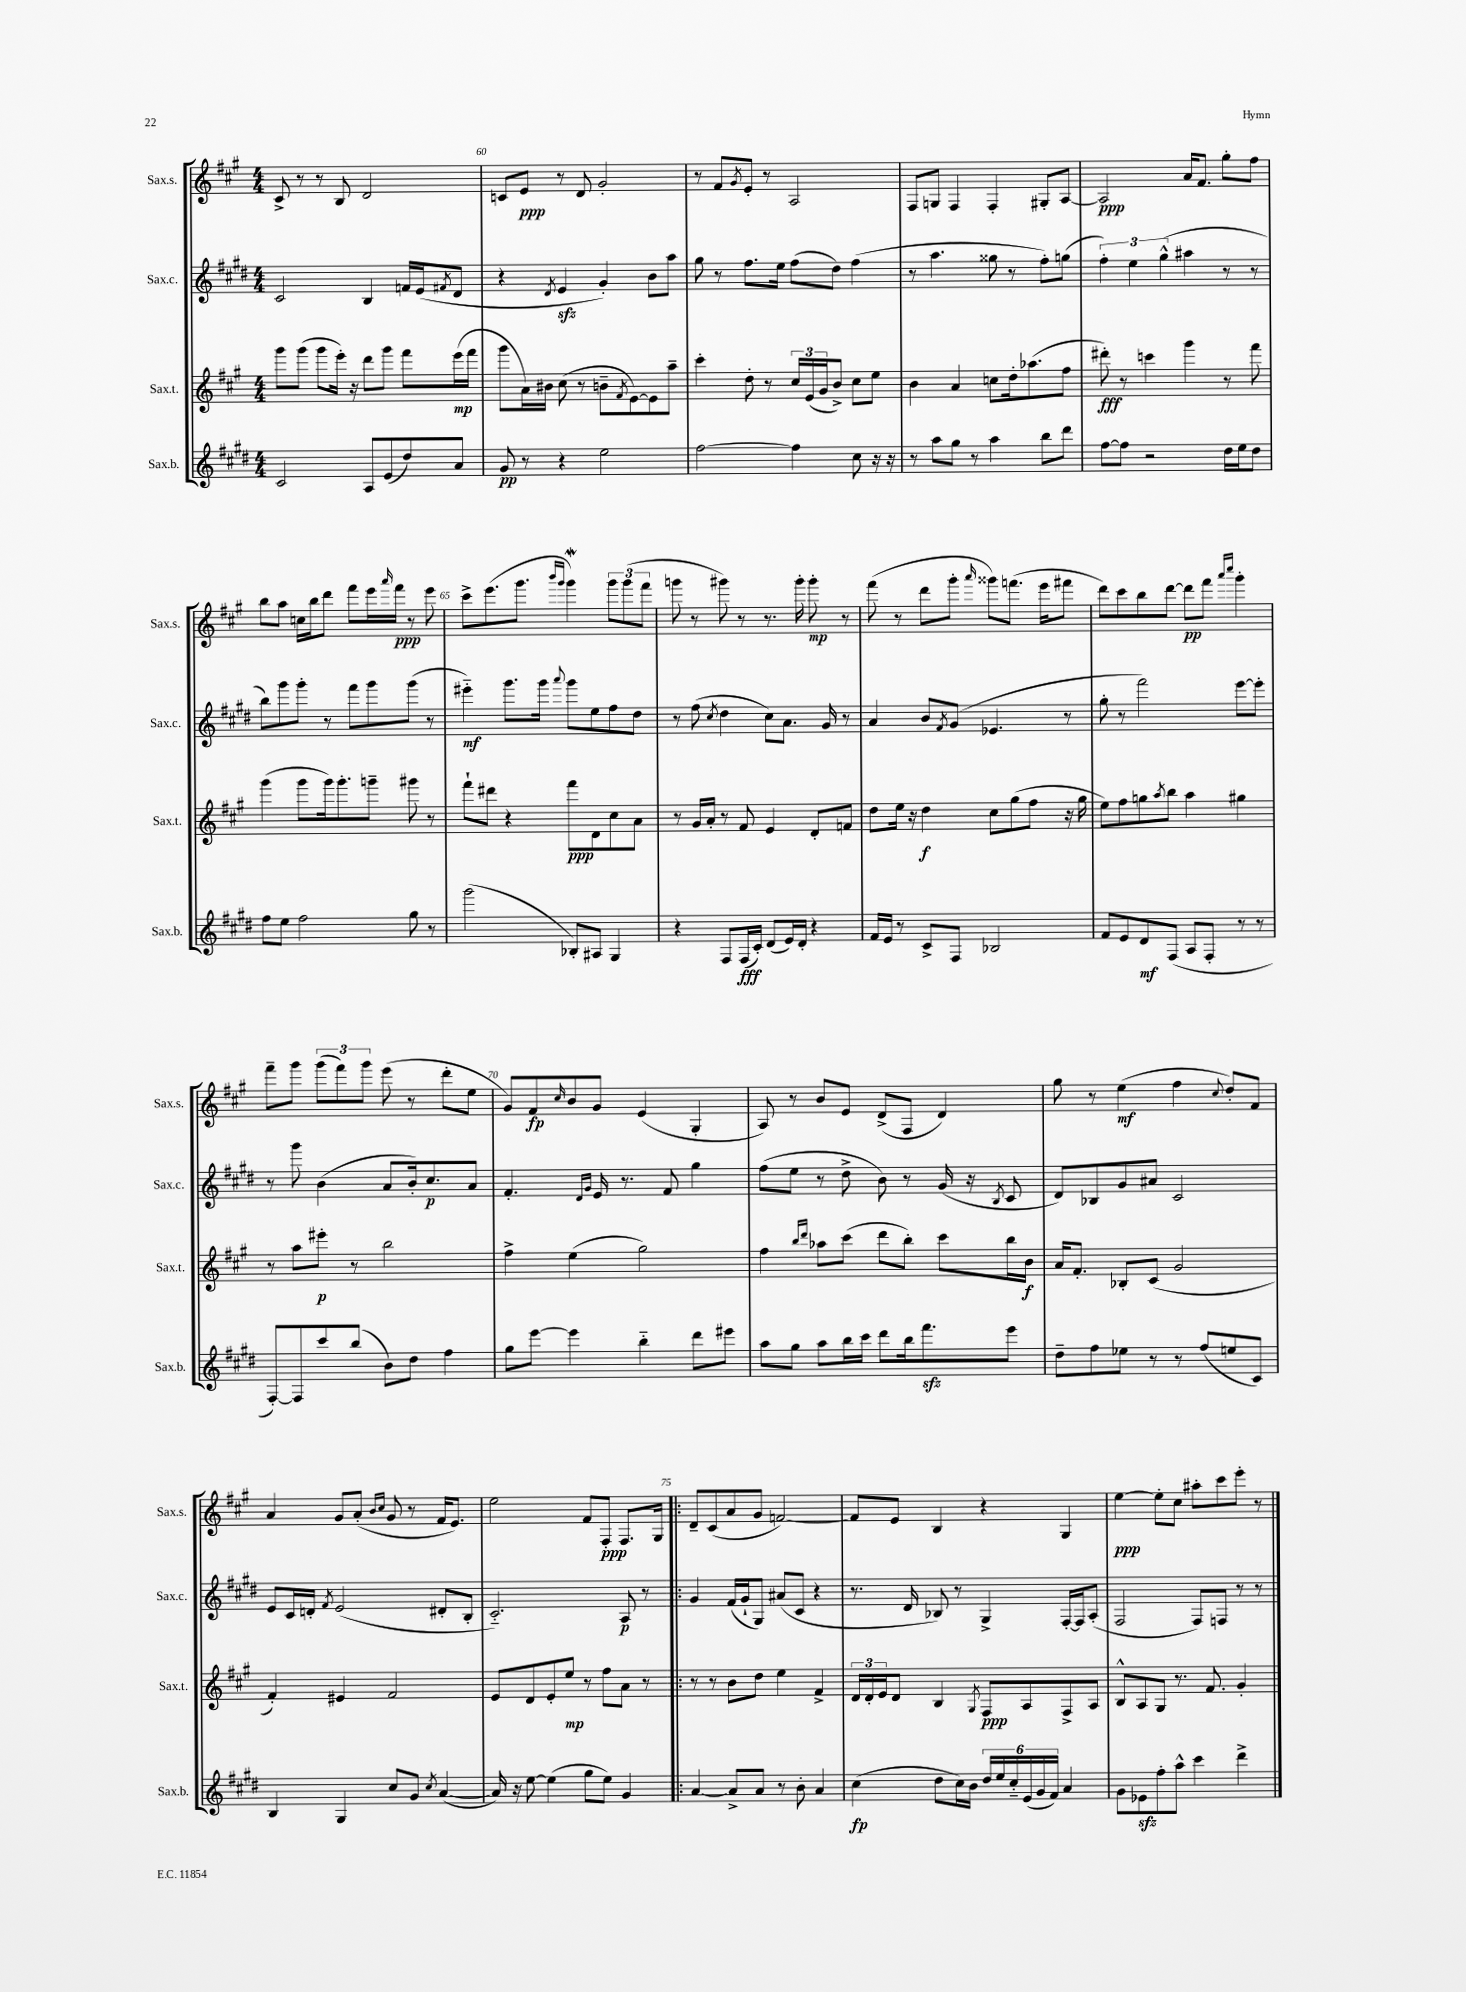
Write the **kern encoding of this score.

**kern	**dynam	**kern	**dynam	**kern	**dynam	**kern	**dynam
*part4	*part4	*part3	*part3	*part2	*part2	*part1	*part1
*staff4	*staff4	*staff3	*staff3	*staff2	*staff2	*staff1	*staff1
*I"Sax.b.	*	*I"Sax.t.	*	*I"Sax.c.	*	*I"Sax.s.	*
*I'Sax.b.	*	*I'Sax.t.	*	*I'Sax.c.	*	*I'Sax.s.	*
*clefG2	*	*clefG2	*	*clefG2	*	*clefG2	*
*k[f#c#g#d#]	*	*k[f#c#g#]	*	*k[f#c#g#d#]	*	*k[f#c#g#]	*
*M4/4	*	*M4/4	*	*M4/4	*	*M4/4	*
=59	=59	=59	=59	=59	=59	=59	=59
2c#/	.	8ggg#\L	.	2c#/	.	8c#^/	.
.	.	(8ggg#\J	.	.	.	8r	.
.	.	8ggg#\L	.	.	.	8r	.
.	.	16eee'\Jk)	.	.	.	8B/	.
.	.	16r	.	.	.	.	.
8A/L	.	8ddd\L	.	4B/	.	2d/	.
(8e/	.	8ggg#\J	.	.	.	.	.
8dd#/)	.	8fff#\L	.	16fn/LL	.	.	.
.	.	.	.	(16e/J	.	.	.
.	.	.	.	8qf#X/	.	.	.
8a/J	.	(16eee\L	mp	8d#/J	.	.	.
.	.	16fff#\JJ	.	.	.	.	.
=60	=60	=60	=60	=60	=60	=60	=60
8g#/	pp	8ggg#\L	.	4r	.	8cn/L	.
8r	.	16a\L)	.	.	.	8e/J	ppp
.	.	16b#X\JJ	.	.	.	.	.
.	.	.	.	8qd#/	.	.	.
4r	.	(8cc#\	.	4ezz/	.	8r	.
.	.	8r	.	.	.	8d/	.
2ee\	.	8bn~\L	.	4g#'/)	.	2g#'/	.
.	.	8qf#/	.	.	.	.	.
.	.	[8e\)	.	.	.	.	.
.	.	8e\]	.	8b\L	.	.	.
.	.	8aa~\J	.	8aa\J	.	.	.
=61	=61	=61	=61	=61	=61	=61	=61
[2ff#\	.	4ccc#'\	.	8gg#\	.	8r	.
.	.	.	.	8r	.	8f#/L	.
.	.	.	.	.	.	8qg#/	.
.	.	8dd'\	.	8.ff#\L	.	8e'/J	.
.	.	8r	.	.	.	8r	.
.	.	.	.	16ee\Jk	.	.	.
4ff#\]	.	24cc#/LL	.	(8ff#\L	.	2A/	.
.	.	(24e/	.	.	.	.	.
.	.	24g#/J	.	.	.	.	.
.	.	8b^/J)	.	8dd#\J)	.	.	.
8cc#\	.	8cc#\L	.	(4ff#\	.	.	.
16r	.	8ee\J	.	.	.	.	.
16r	.	.	.	.	.	.	.
=62	=62	=62	=62	=62	=62	=62	=62
8r	.	4b\	.	8r	.	8F#/L	.
8aa\L	.	.	.	4.aa\	.	8Gn/J	.
8gg#\J	.	4a/	.	.	.	4F#/	.
8r	.	.	.	.	.	.	.
4aa\	.	8ccn\L	.	8gg##X\	.	4F#'/	.
.	.	16dd'\k	.	8r	.	.	.
.	.	(8.aa-X\	.	.	.	.	.
8bb\L	.	.	.	8ff#'\L)	.	8G#X'/L	.
8ddd#\J	.	8ff#\J	.	(8ggn\J	.	[8A/J	.
=63	=63	=63	=63	=63	=63	=63	=63
[8ff#\L	.	8ddd#X'\)	fff	6ff#'\)	.	2A/]	ppp
8ff#\J]	.	8r	.	.	.	.	.
.	.	.	.	6ee\	.	.	.
2r	.	4cccn\	.	.	.	.	.
.	.	.	.	(6gg#^^\	.	.	.
.	.	4ggg#\	.	4aa#X\	.	16a/KL	.
.	.	.	.	.	.	8.f#/J	.
16dd#\LL	.	8r	.	8r	.	8gg#'\L	.
16ee\J	.	.	.	.	.	.	.
8dd#\J	.	8fff#\	.	8r	.	8ff#\J	.
!!LO:LB:g=z
=64	=64	=64	=64	=64	=64	=64	=64
8ff#\L	.	(4ggg#\	.	8bb\L)	.	8bb\L	.
8ee\J	.	.	.	8ggg#\	.	8aa\J	.
2ff#\	.	8ggg#\L	.	8ggg#'\J	.	16ccn\LL	.
.	.	.	.	.	.	16bb\J	.
.	.	16ggg#\k)	.	8r	.	8ddd\J	.
.	.	8.ggg#'\	.	.	.	.	.
.	.	.	.	8fff#\L	.	8fff#\L	.
.	.	8gggn~\J	.	8ggg#\	.	16eee\L	.
.	.	.	.	.	.	16qqaaa/	.
.	.	.	.	.	.	16fff#\JJ	ppp
8gg#\	.	8ggg#X\	.	(8ggg#\J	.	8r	.
8r	.	8r	.	8r	.	8eee\	.
=65	=65	=65	=65	=65	=65	=65	=65
(2ggg#\	.	8fff#`\L	.	4eee#X\)	mf	8ccc#^\L	.
.	.	8ddd#X\J	.	.	.	(8.eee\	.
.	.	4r	.	8.ggg#\L	.	.	.
.	.	.	.	.	.	8.ggg#\J	.
.	.	.	.	16ggg#\Jk	.	.	.
.	.	.	.	.	.	16qqbbb/LL	.
.	.	.	.	8qqaaa/	.	16qqggg#/JJ	.
8B-X'/L)	.	8fff#\L	ppp	8ggg#\L	.	4ggg#W\)	.
8A#X/J	.	8d\	.	8ee\	.	.	.
4G#/	.	8cc#\	.	8ff#\	.	12ggg#\L	.
.	.	.	.	.	.	(12ggg#\	.
.	.	8a\J	.	8dd#\J	.	.	.
.	.	.	.	.	.	12fff#\J	.
=66	=66	=66	=66	=66	=66	=66	=66
4r	.	8r	.	8r	.	8gggn\	.
.	.	16g#/LL	.	(8ff#\	.	8r	.
.	.	16a'/JJ	.	.	.	.	.
.	.	.	.	8qcc#/	.	.	.
8F#/L	.	8r	.	4dd#\	.	8ggg#X\)	.
(16F#/L	fff	8f#/	.	.	.	8r	.
16c#'/JJ)	.	.	.	.	.	.	.
(8d#/L	.	4e/	.	8cc#\L)	.	8.r	.
16e/L)	.	.	.	8.a\J	.	.	.
16d#'/JJ	.	.	.	.	.	16ggg#'\	.
4r	.	8d'/L	.	.	.	8ggg#'\	mp
.	.	.	.	16g#/	.	.	.
.	.	8fn/J	.	8r	.	8r	.
=67	=67	=67	=67	=67	=67	=67	=67
16f#/LL	.	8dd\L	.	4a/	.	(8fff#\	.
16e/JJ	.	.	.	.	.	.	.
8r	.	16ee\Jk	.	.	.	8r	.
.	.	16r	.	.	.	.	.
8c#^/L	.	4dd\	f	8b/L	.	8ddd\L	.
.	.	.	.	8qf#/	.	.	.
8F#/J	.	.	.	(8g#/J	.	8ggg#'\J	.
.	.	.	.	.	.	16qqaaa/	.
2B-X/	.	8cc#\L	.	4.e-X/	.	8ggg##X\L)	.
.	.	(8gg#\	.	.	.	(8.fffn\J	.
.	.	8ff#\J	.	.	.	.	.
.	.	.	.	.	.	16eee\KL	.
.	.	16r	.	8r	.	8fff#X\J	.
.	.	16gg#\	.	.	.	.	.
=68	=68	=68	=68	=68	=68	=68	=68
8f#/L	.	8ee\L)	.	8gg#'\	.	8ddd\L)	.
8e/	.	8ff#\	.	8r	.	8ccc#\	.
8d#/	mf	8ggn\	.	2fff#\)	.	8bb\	.
.	.	8qaa/	.	.	.	.	.
(8F#/J	.	8bb\J	.	.	.	[8ddd\J	.
8A/L	.	4aa\	.	.	.	8ddd\L]	pp
8F#'/J	.	.	.	.	.	8fff#\J	.
.	.	.	.	.	.	16qqaaa/LL	.
.	.	.	.	.	.	16qqcccc#/JJ	.
8r	.	4gg#X\	.	[8eee\L	.	4ggg#'\	.
8r	.	.	.	8eee'\J]	.	.	.
!!LO:LB:g=z
=69	=69	=69	=69	=69	=69	=69	=69
[8F#'/L)	.	8r	.	8r	.	8fff#~\L	.
8F#/]	.	8aa\L	.	8ggg#\	.	8ggg#\J	.
8ccc#/	.	8eee#X'\J	p	(4b\	.	(12ggg#\L	.
.	.	.	.	.	.	12fff#\)	.
(8bb/J	.	8r	.	.	.	.	.
.	.	.	.	.	.	12ggg#\J	.
8b\L)	.	2bb\	.	8a/L	.	(8eee\	.
8dd#\J	.	.	.	16b'/k)	.	8r	.
.	.	.	.	8.cc#/	p	.	.
4ff#\	.	.	.	.	.	8ddd'\L	.
.	.	.	.	8a/J	.	8ee\J	.
=70	=70	=70	=70	=70	=70	=70	=70
8gg#\L	.	4ff#^\	.	4.f#'/	.	8g#/L)	.
[8eee\J	.	.	.	.	.	8f#/	fp
.	.	.	.	.	.	16qqcc#/	.
4eee\]	.	(4ee\	.	.	.	8b/	.
.	.	.	.	16qqd#/LL	.	.	.
.	.	.	.	16qqg#/JJ	.	.	.
.	.	.	.	16e/	.	8g#/J	.
.	.	.	.	8.r	.	.	.
4bb\	.	2gg#\)	.	.	.	(4e/	.
.	.	.	.	8f#/	.	.	.
8ddd#\L	.	.	.	4gg#\	.	4G#'/	.
8eee#X\J	.	.	.	.	.	.	.
=71	=71	=71	=71	=71	=71	=71	=71
8aa\L	.	4ff#\	.	(8ff#\L	.	8A/)	.
8gg#\J	.	.	.	8ee\J	.	8r	.
.	.	16qqbb/LL	.	.	.	.	.
.	.	16qqddd/JJ	.	.	.	.	.
8aa\L	.	8aa-X\L	.	8r	.	8b/L	.
16bb\L	.	(8ccc#\J	.	8dd#^\	.	8e/J	.
16ccc#\JJ	.	.	.	.	.	.	.
8ddd#\L	.	8ddd\L	.	8b\)	.	(8d^/L	.
16bb\k	.	8bb'\J)	.	8r	.	8F#/J	.
8.fff#zz\	.	.	.	.	.	.	.
.	.	8ccc#\L	.	(16g#/	.	4d/)	.
.	.	.	.	16r	.	.	.
.	.	.	.	8qB/	.	.	.
8eee\J	.	16bb\L	.	8c#/	.	.	.
.	.	16b\JJ	f	.	.	.	.
=72	=72	=72	=72	=72	=72	=72	=72
8dd#~\L	.	16a/KL	.	8d#/L)	.	8gg#\	.
.	.	8.f#'/J	.	.	.	.	.
8ff#\	.	.	.	8B-X/	.	8r	.
8ee-X\J	.	8B-X'/L	.	8g#/	.	(4ee\	mf
8r	.	(8c#/J	.	8a#X/J	.	.	.
8r	.	2g#/	.	2c#/	.	4ff#\	.
(8ff#/L	.	.	.	.	.	.	.
.	.	.	.	.	.	8qqcc#/	.
8een/	.	.	.	.	.	8dd'/L)	.
8c#/J)	.	.	.	.	.	8f#/J	.
!!LO:LB:g=z
=73	=73	=73	=73	=73	=73	=73	=73
4B/	.	4f#'/)	.	8e/L	.	4a/	.
.	.	.	.	16c#/L	.	.	.
.	.	.	.	16dn'/JJ	.	.	.
.	.	.	.	8qf#/	.	.	.
4G#/	.	4e#X/	.	(2e/	.	8g#/L	.
.	.	.	.	.	.	(8a'/J	.
.	.	.	.	.	.	16qqb/LL	.
.	.	.	.	.	.	16qqcc#/JJ	.
8cc#/L	.	2f#/	.	.	.	8g#/	.
8g#/J	.	.	.	.	.	8r	.
8qcc#/	.	.	.	.	.	.	.
([4a/	.	.	.	8d#X'/L	.	16f#/KL	.
.	.	.	.	.	.	8.e/J)	.
.	.	.	.	8B'/J	.	.	.
=74	=74	=74	=74	=74	=74	=74	=74
16a/])	.	8e/L	.	2.c#/)	.	2ee\	.
16r	.	.	.	.	.	.	.
[8ee\	.	8d/	.	.	.	.	.
(4ee\]	.	8e'/	.	.	.	.	.
.	.	8ee/J	mp	.	.	.	.
8gg#\L	.	8r	.	.	.	8f#/L	.
8ee\J)	.	8ff#\L	.	.	.	8F#'/J	ppp
4g#/	.	8a\J	.	8A/	p	8.F#/L	.
.	.	8r	.	8r	.	.	.
.	.	.	.	.	.	16G#/Jk	.
=75!|:	=75!|:	=75!|:	=75!|:	=75!|:	=75!|:	=75!|:	=75!|:
[4a/	.	8r	.	4g#/	.	8d~/L	.
.	.	8r	.	.	.	(8c#/	.
8a^/L]	.	8b\L	.	(16f#/LL	.	8a/	.
.	.	.	.	16g#`/J	.	.	.
8a/J	.	8dd\J	.	8G#/J)	.	8g#/J	.
8r	.	4ee\	.	(8a#X/L	.	[2fn/)	.
8b'\	.	.	.	8c#/J	.	.	.
4a/	.	4f#^/	.	4r	.	.	.
=76	=76	=76	=76	=76	=76	=76	=76
(4cc#\	fp	24d/LL	.	8.r	.	8f/L]	.
.	.	24d'/	.	.	.	.	.
.	.	24e/J	.	.	.	.	.
.	.	8d/J	.	.	.	8e/J	.
.	.	.	.	16d#/	.	.	.
8dd#\L	.	4B/	.	8B-X/)	.	4B/	.
16cc#\L)	.	.	.	8r	.	.	.
16b\JJ	.	.	.	.	.	.	.
.	.	8qG#/	.	.	.	.	.
24dd#/LL	.	8F#/L	ppp	4G#^/	.	4r	.
24ee/	.	.	.	.	.	.	.
24cc#/	.	.	.	.	.	.	.
(24e/	.	8A/	.	.	.	.	.
24g#/	.	.	.	.	.	.	.
24f#/JJ)	.	.	.	.	.	.	.
4a/	.	8F#^/	.	[16F#'/LL	.	4G#/	.
.	.	.	.	16F#/J]	.	.	.
.	.	8A/J	.	(8A'/J	.	.	.
=77	=77	=77	=77	=77	=77	=77	=77
8g#\L	.	8B^^/L	.	2F#/	.	[4ee\	ppp
8e-Xzz\	.	8A/	.	.	.	.	.
8ff#'\	.	8G#/J	.	.	.	8ee'\L]	.
8aa^^\J	.	8.r	.	.	.	8cc#\J	.
4ccc#\	.	.	.	8F#/L)	.	8aa#X'\L	.
.	.	8.f#/	.	.	.	.	.
.	.	.	.	8Fn/J	.	8ccc#\	.
4ddd#^\	.	4g#'/	.	8r	.	8eee'\J	.
.	.	.	.	8r	.	8r	.
==	==	==	==	==	==	==	==
*-	*-	*-	*-	*-	*-	*-	*-
